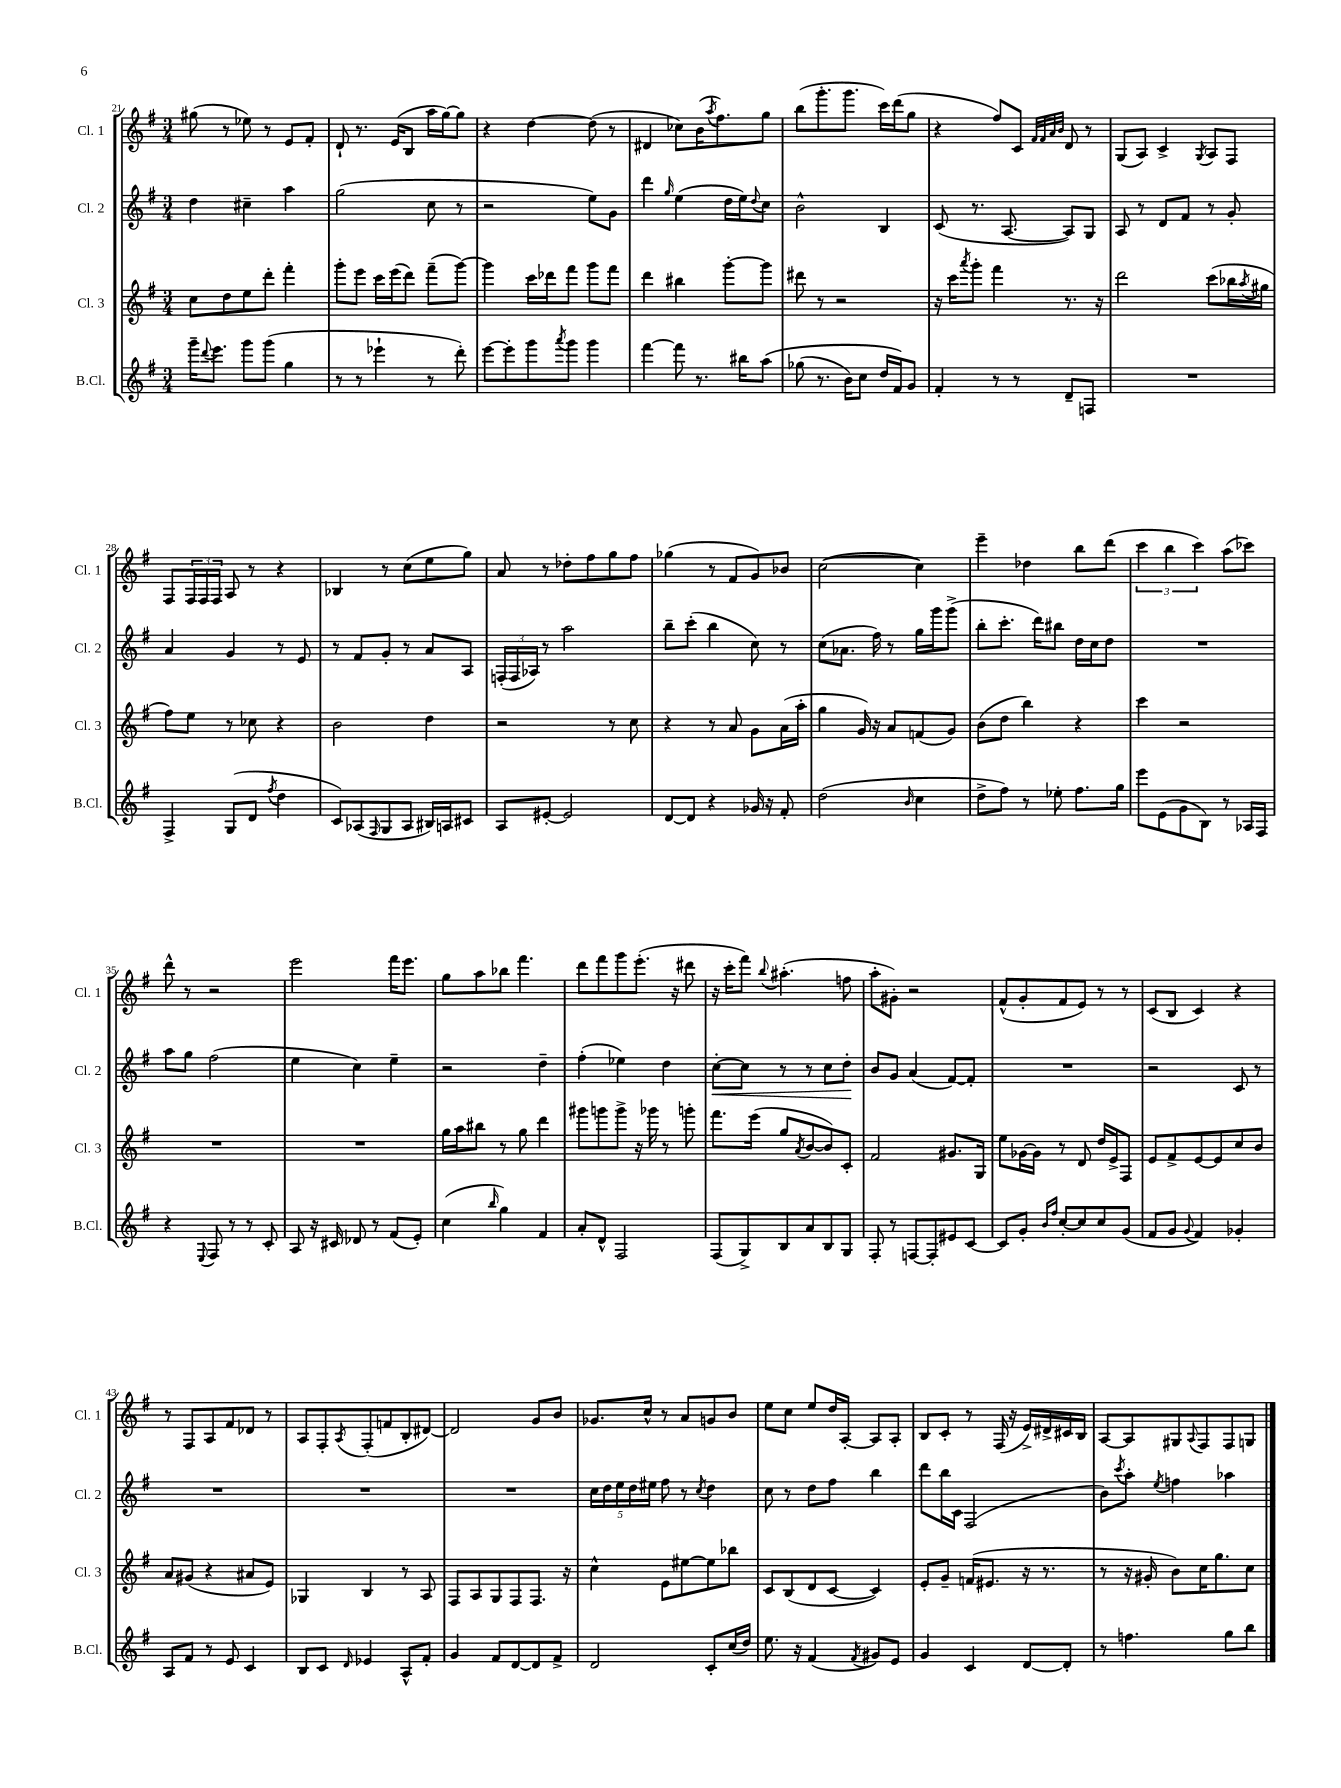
<<
\new StaffGroup <<
\new Staff = "s0" \with { instrumentName = "Cl. 1" shortInstrumentName = "Cl. 1" } {
    \clef treble \key g \major \numericTimeSignature \time 3/4
    gis''8( r8 ees''8) r8 e'8 fis'8-. |
    d'8-! r8. e'16( b8 a''16 g''16~) g''8 |
    r4 d''4~ d''8( r8 |
    dis'4 ces''8) b'16( \acciaccatura { a''8 } fis''8.) g''8 |
    b''8( g'''8.-. g'''8. c'''16) d'''16( g''8 |
    r4 fis''8) c'8 \grace { fis'32 fis'32 a'32 b'32 } d'8 r8 |
    g8( a8) c'4-> \acciaccatura { g8 } a8 fis8 |
    fis8 \tuplet 3/2 { fis16 fis16 fis16 } a8 r8 r4 |
    bes4 r8 c''8( e''8 g''8) |
    a'8 r8 des''8-. fis''8 g''8 fis''8 |
    ges''4( r8 fis'8 g'8) bes'8 |
    c''2~( c''4) |
    e'''4-- des''4 b''8 d'''8( |
    \tuplet 3/2 { c'''4 b''4 c'''4) } a''8( ces'''8) |
    d'''8-^ r8 r2 |
    e'''2 fis'''16 e'''8. |
    g''8 a''8 bes''8 fis'''4. |
    d'''8 fis'''8 g'''8 e'''8.-.( r16 dis'''8 |
    r16 c'''16-. fis'''8) \appoggiatura { b''8 } ais''4.-.( f''8 |
    a''8-. gis'8-.) r2 |
    fis'8-^( g'8-. fis'8 e'8) r8 r8 |
    c'8( b8 c'4) r4 |
    r8 fis8 a8 fis'8 des'8 r8 |
    a8 fis8-. \acciaccatura { a8 } fis8-.( f'8 b8-. dis'8~) |
    dis'2 g'8 b'8 |
    ges'8. c''16-^ r8 a'8 g'8 b'8 |
    e''8 c''8 e''8 d''16 a16~-. a8 a8-. |
    b8 c'8-. r8 fis16( r16 e'16->) dis'16-> cis'16 b16 |
    a8~ a8 gis8 \appoggiatura { a8 } fis8 fis8 g8 \bar "|." |
}
\new Staff = "s1" \with { instrumentName = "Cl. 2" shortInstrumentName = "Cl. 2" } {
    \clef treble \key g \major \numericTimeSignature \time 3/4
    d''4 cis''4-- a''4 |
    g''2( c''8 r8 |
    r2 e''8) g'8 |
    d'''4 \grace { g''16 } e''4( d''16 e''16) \appoggiatura { d''8 } c''8 |
    b'2-^ b4 |
    c'8( r8. a8.~ a8) g8 |
    a8 r8 d'8 fis'8 r8 g'8-. |
    a'4 g'4 r8 e'8 |
    r8 fis'8 g'8-. r8 a'8 a8 |
    \tuplet 3/2 { f16-.( f16 aes16) } r8 a''2 |
    b''8-- c'''8-.( b''4 c''8) r8 |
    c''8( aes'8. fis''16) r8 g''16 g'''16 g'''8->( |
    b''8-. c'''8.-. d'''16) bis''8 d''16 c''16 d''8 |
    R2. |
    a''8 g''8 fis''2( |
    e''4 c''4) e''4-- |
    r2 d''4-- |
    fis''4-.( ees''4) d''4 |
    c''8~-.\< c''8 r8 r8 c''8 d''8-.\! |
    b'8 g'8 a'4( fis'8~) fis'8-. |
    R2. |
    r2 c'8 r8 |
    R2. |
    R2. |
    R2. |
    \tuplet 5/4 { c''16 d''16 e''16 d''16 eis''16 } fis''8 r8 \acciaccatura { c''8 } d''4 |
    c''8 r8 d''8 fis''8 b''4 |
    d'''8 b''16 c'16 fis2( |
    b'8) \acciaccatura { c'''8 } a''8-. \acciaccatura { e''8 } f''4 aes''4 \bar "|." |
}
\new Staff = "s2" \with { instrumentName = "Cl. 3" shortInstrumentName = "Cl. 3" } {
    \clef treble \key g \major \numericTimeSignature \time 3/4
    c''8 d''8 e''8 d'''8-. fis'''4-. |
    g'''8-. e'''8 c'''16 e'''16( d'''8) fis'''8--( g'''8~) |
    g'''4 c'''16 des'''16 fis'''8 g'''8 fis'''8 |
    d'''4 bis''4 g'''8~-. g'''8 |
    dis'''8 r8 r2 |
    r16 c'''16 \acciaccatura { a'''8 } g'''8-. fis'''4 r8. r16 |
    d'''2 c'''8( bes''16 \acciaccatura { a''8 } gis''16 |
    fis''8) e''8 r8 ces''8 r4 |
    b'2 d''4 |
    r2 r8 c''8 |
    r4 r8 a'8 g'8 a'16( a''16-. |
    g''4 g'16) r16 a'8 f'8( g'8) |
    b'8( d''8 b''4) r4 |
    c'''4 r2 |
    R2. |
    R2. |
    g''16 a''16 bis''8 r8 g''8 d'''4 |
    gis'''8 g'''8 g'''8-> r16 ges'''16 r8 g'''8-. |
    fis'''8. e'''16( g''8 \acciaccatura { a'8 } b'8~ b'8) c'8-. |
    fis'2 gis'8. g16 |
    e''8 ges'16~ ges'16 r8 d'8 d''16 e'16-> fis8 |
    e'8 fis'8-> e'8~ e'8 c''8 b'8 |
    a'8 gis'8( r4 ais'8 e'8) |
    ges4 b4 r8 a8 |
    fis8 a8 g8 fis8 fis8. r16 |
    c''4-^ e'8 eis''8~ eis''8 bes''8 |
    c'8 b8( d'8 c'8~ c'4) |
    e'8-. g'8-- f'16( eis'8. r16 r8. |
    r8 r16 gis'16-. b'8) c''16 g''8. c''8 \bar "|." |
}
\new Staff = "s3" \with { instrumentName = "B.Cl." shortInstrumentName = "B.Cl." } {
    \clef treble \key g \major \numericTimeSignature \time 3/4
    g'''16-- \appoggiatura { d'''8 } e'''8. g'''8 g'''8( g''4 |
    r8 r8 ees'''4-! r8 d'''8-.) |
    e'''8~ e'''8-. g'''8 \acciaccatura { a'''8 } g'''8 g'''4 |
    fis'''4~ fis'''8 r8. bis''16 a''8\( |
    ges''8( r8. b'16) c''8 d''16 fis'16\) g'8 |
    fis'4-. r8 r8 d'8-- f8 |
    R2. |
    fis4-> g8( d'8 \acciaccatura { fis''8 } d''4 |
    c'8) aes8( \grace { fis16 } g8 aes8 bis16) a16 cis'8 |
    a8 eis'8~-. eis'2 |
    d'8~ d'8 r4 ges'16 r16 fis'8-. |
    d''2( \grace { b'16 } c''4 |
    d''8-> fis''8) r8 ees''8-. fis''8. g''16 |
    e'''8 e'8( g'8 b8) r8 aes16 fis16 |
    r4 \appoggiatura { e8 } fis8 r8 r8 c'8-. |
    a8 r16 cis'16 des'8 r8 fis'8( e'8-.) |
    c''4( \grace { b''16 } g''4) fis'4 |
    a'8-. d'8-^ fis2 |
    fis8( g8->) b8 a'8 b8 g8 |
    fis8-. r8 f8~ f8-. eis'8 c'8~ |
    c'8 g'8-. \grace { b'16 fis''16 } c''8~-. c''8 c''8 g'8( |
    fis'8 g'8 \appoggiatura { g'8 } fis'4) ges'4-. |
    a8 fis'8 r8 e'8 c'4 |
    b8 c'8 \grace { d'16 } ees'4 a8-^ fis'8-. |
    g'4 fis'8 d'8~ d'8 fis'8-> |
    d'2 c'8-. c''16( d''16) |
    e''8. r16 fis'4( \acciaccatura { fis'8 } gis'8) e'8 |
    g'4 c'4 d'8~ d'8-. |
    r8 f''4. g''8 b''8 \bar "|." |
}
>>
>>
\layout { \context { \Score currentBarNumber = #21 } }
